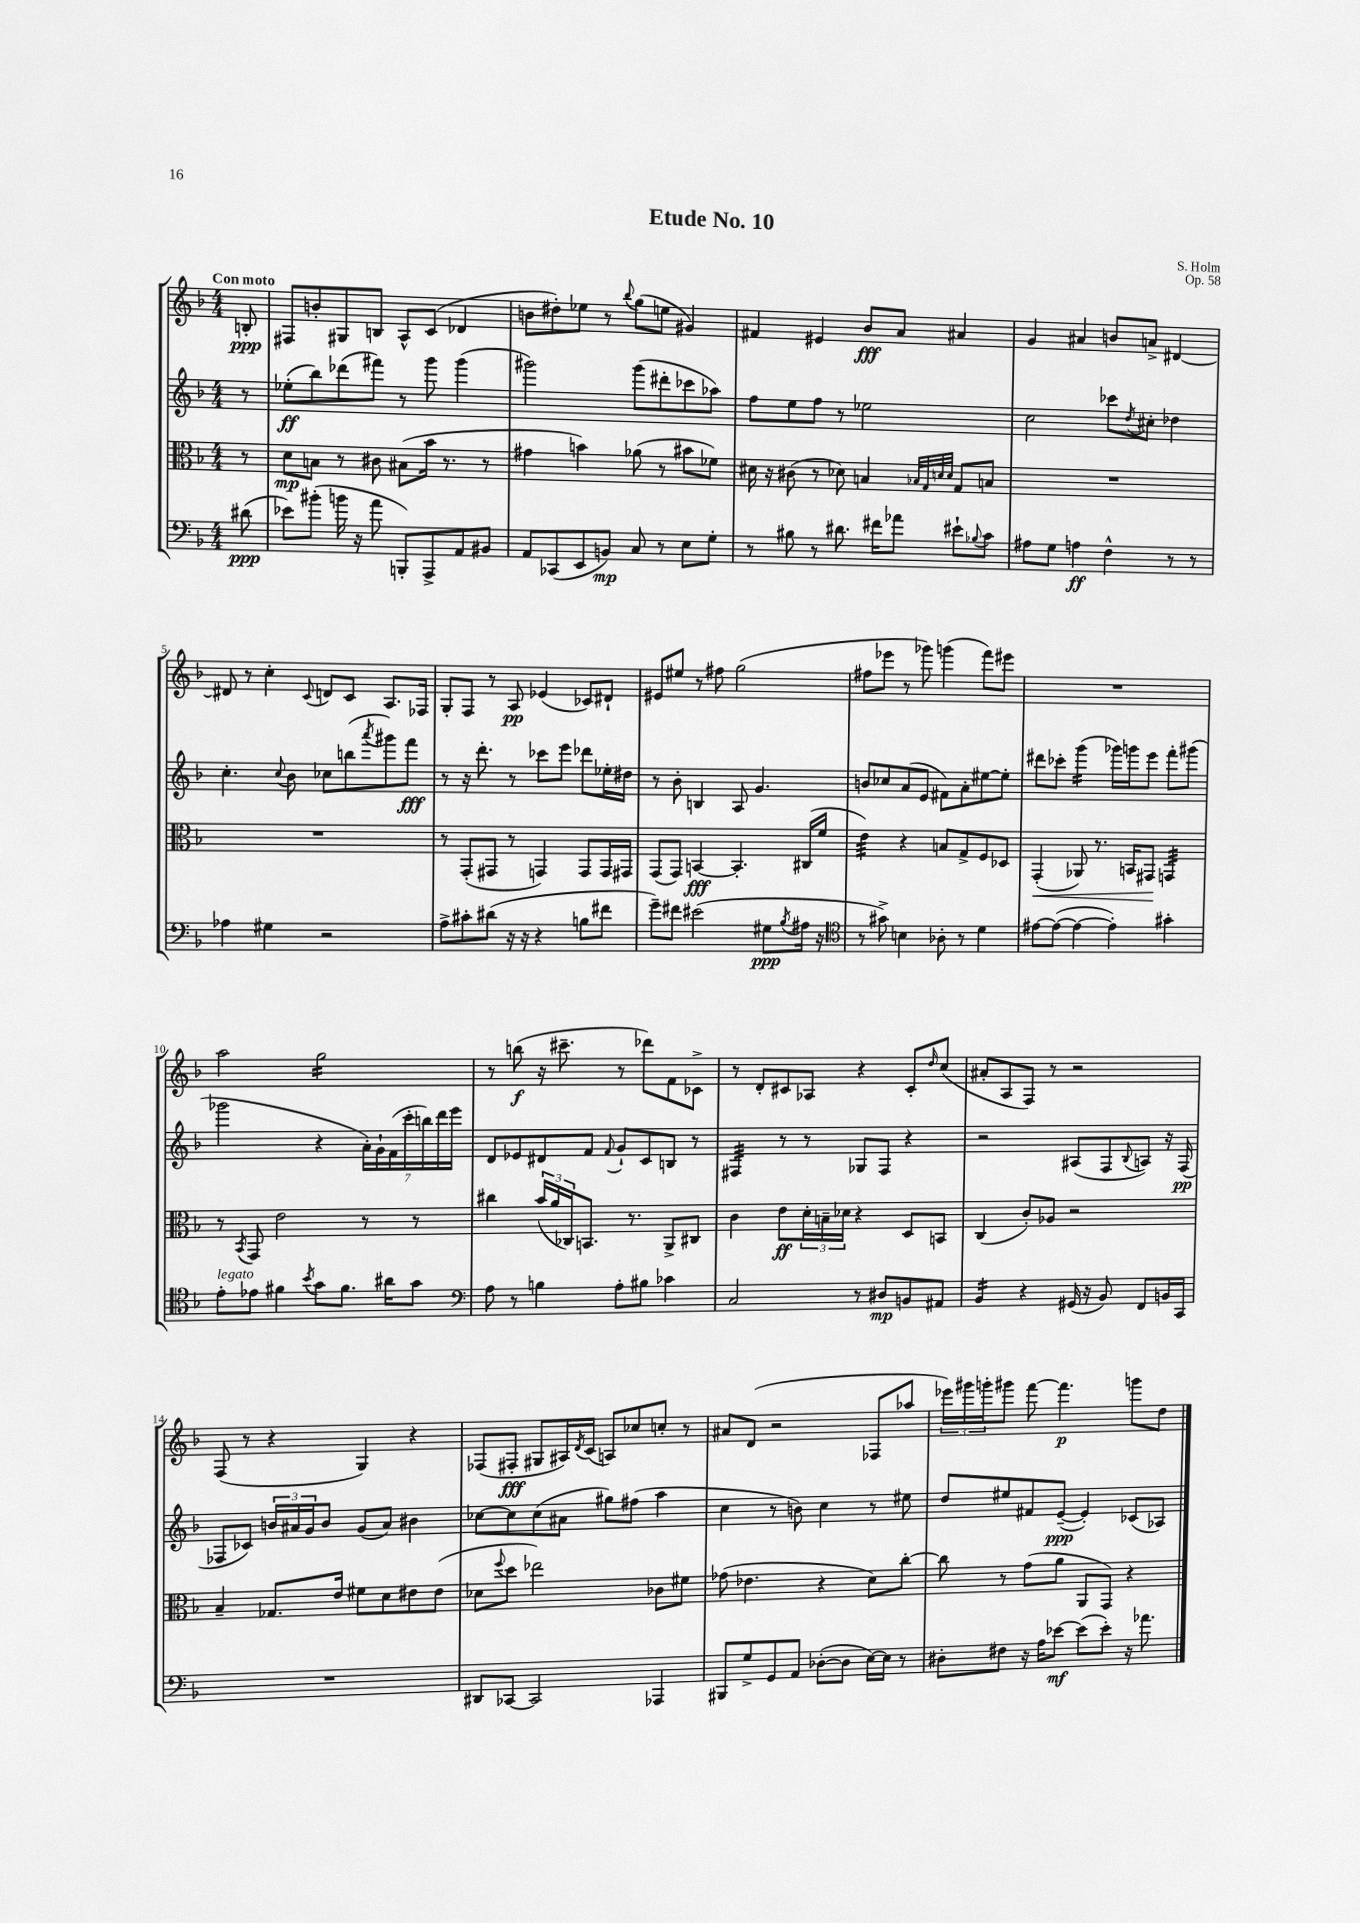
\header { title = "Etude No. 10" composer = "S. Holm" opus = "Op. 58" }
<<
\new StaffGroup <<
\new Staff = "s0" {
    \clef treble \key f \major \numericTimeSignature \time 4/4 \partial 8 \tempo "Con moto"
    b8-.\ppp |
    fis8 b'8-. gis8 b8 a8-^ c'8( des'4 |
    b'8 dis''8-.) ees''8 r8 \appoggiatura { bes''8 } g''8( e''8 gis'4) |
    fis'4 eis'4 bes'8\fff a'8 ais'4 |
    g'4 ais'4 b'8 a'8-> dis'4~ |
    dis'8 r8 c''4-. \appoggiatura { c'8 } d'8 c'8 a8. fes16 |
    g8-. f8 r8 a8\pp ees'4( ces'8) dis'8-! |
    eis'8 eis''8 r8 fis''8 g''2( |
    fis''8 ees'''8 r8 ges'''8) g'''4( f'''8) eis'''8 |
    R1 |
    a''2 g''2:16 |
    r8 b''8\f( r16 cis'''8.-- r8 des'''8) f'8 ces'8-> |
    r8 d'8-. cis'8 aes8 r4 cis'8-. \grace { d''16 } c''8( |
    ais'8-. a8 f8) r8 r2 |
    f8( r8 r4 g4) r4 |
    fes8( fis8-.\fff gis8 ais16) \acciaccatura { d'8 } c'16( a8) ces''8 c''8-. r8 |
    ais'8 d'8( r2 fes8 aes''8 |
    \tuplet 3/2 { ees'''16) gis'''16 g'''16-. } gis'''8 f'''8~ f'''4.\p g'''8 d''8 \bar "|." |
}
\new Staff = "s1" {
    \clef treble \key f \major \numericTimeSignature \time 4/4 \partial 8
    r8 |
    ees''8-.\ff( bes''8) des'''8( fis'''8) r8 g'''8 g'''4( |
    gis'''2) gis'''8( dis'''8-. ces'''8 aes''8) |
    f''8 e''8 f''8 r8 ees''2 |
    c''2 ces'''8 \acciaccatura { d''8 } cis''8-. des''4 |
    c''4.-. \appoggiatura { c''8 } bes'8 ces''8 b''8( \acciaccatura { a'''8 } gis'''8) f'''8\fff |
    r8 r16 d'''8.-. r8 ces'''8 e'''8 des'''8 ees''16-. dis''16 |
    r8 bes'8-. b4 a8 g'4. |
    b'8 ces''8 a'8( e'8 fis'8) a'8-. eis''8~ eis''8-. |
    dis'''8 ces'''8-. g'''4:16( ges'''16) g'''16 e'''8 f'''8-. gis'''8( |
    ges'''2 r4 \tuplet 7/4 { a'16-.) g'16-! f'16( c'''16-. b''16) d'''16 e'''16 } |
    d'8 ees'8 dis'8 f'8 \appoggiatura { f'8 } g'8-! c'8 b8 r8 |
    fis4:32 r8 r8 ges8 fis8 r4 |
    r2 ais8( f8 \appoggiatura { bes8 } a8) r16 f16\pp( |
    fes8 ces'8) \tuplet 3/2 { b'16 ais'16 g'16 } b'8 g'8( ais'8) bis'4 |
    ces''8~ ces''8 ces''8( ais'8 gis''8) fis''8( a''4 |
    c''4 r8 b'8) c''4 r8 eis''8 |
    d''8 eis''8 fis'8 e'8~--\ppp( e'4-.) ces'8( aes8) \bar "|." |
}
\new Staff = "s2" {
    \clef alto \key f \major \numericTimeSignature \time 4/4 \partial 8
    r8 |
    d'8\mp b8 r8 cis'8 bis8( bes'16 r8. r8 |
    gis'4 b'4) aes'8( r8 bis'8 fes'8) |
    dis'16 r16 cis'8( r8 des'8) b4 \grace { bes32 g32 d'32 d'32 } g8 b8 |
    R1 |
    R1 |
    r8 g,8-.( gis,8 r8 g,4) g,8 g,16 gis,16 |
    g,8( g,8) b,4~\fff b,4.-. cis16( f'16 |
    e'4:32) r4 b8 g8-> f8 des8 |
    g,4-.\<( aes,8) r8. b,16 gis,8\! g,4:32 |
    r8 \acciaccatura { bes,8 } g,8 e'2 r8 r8 |
    cis''4 \tuplet 3/2 { bes'16( a'16 ces16) } b,8. r8. a,8-> cis8 |
    c'4 e'8\ff \tuplet 3/2 { d'16-. b16-- des'16 } r4 d8 b,8 |
    c4( c'8-.) aes8 r2 |
    bes4-- ges8. e'16 fis'8 d'8 eis'8 eis'8( |
    des'8 \appoggiatura { f''8 } d''8 ees''2) ces'8 fis'8 |
    ges'8( ees'4. r4 d'8) c''8~-. |
    c''8 r8 g'8( a'8 a,8 g,8) r4 \bar "|." |
}
\new Staff = "s3" {
    \clef bass \key f \major \numericTimeSignature \time 4/4 \partial 8
    dis'8\ppp( |
    ees'8) bis'8-.( b'16 r16 a'8 b,,8-.) a,,8-> a,8 bis,8 |
    a,8 ces,8( e,8 b,8\mp) c8 r8 e8 g8-. |
    r8 bis8 r8 dis'8. fis'16 aes'8 eis'8-! \appoggiatura { bes8 } c'8 |
    ais8 g8 a4\ff f4-^ r8 r8 |
    aes4 gis4 r2 |
    a8-> cis'8-. dis'8( r16 r16 r4 b8 fis'8 |
    g'8--) fis'8 eis'2( gis8\ppp \acciaccatura { bes8 } ais16 r16 |
    \clef tenor r8 gis'8->) b4 aes8-. r8 d'4 |
    eis'8~ eis'8~( eis'4~ eis'4-.) gis'4-. |
    e'8-.^\markup { \italic "legato" } ees'8 fis'4 \acciaccatura { bes'8 } g'8 fis'8. ais'16 g'8 |
    \clef bass a8 r8 b4 a8-. bis8 ces'4 |
    c2 r8 dis8\mp b,8 ais,8 |
    bes,4:16 r4 gis,16( r16 bes,8) f,8 b,16 c,16 |
    R1 |
    dis,8 ces,8~ ces,2 aes,,4 |
    bis,,8 g8-> g,8 a,8 des8~-.( des8 e16~) e16 r8 |
    dis8-. fis8 r16 a16 ees'8~\mf ees'8( ees'8-.) r16 aes'8. \bar "|." |
}
>>
>>
